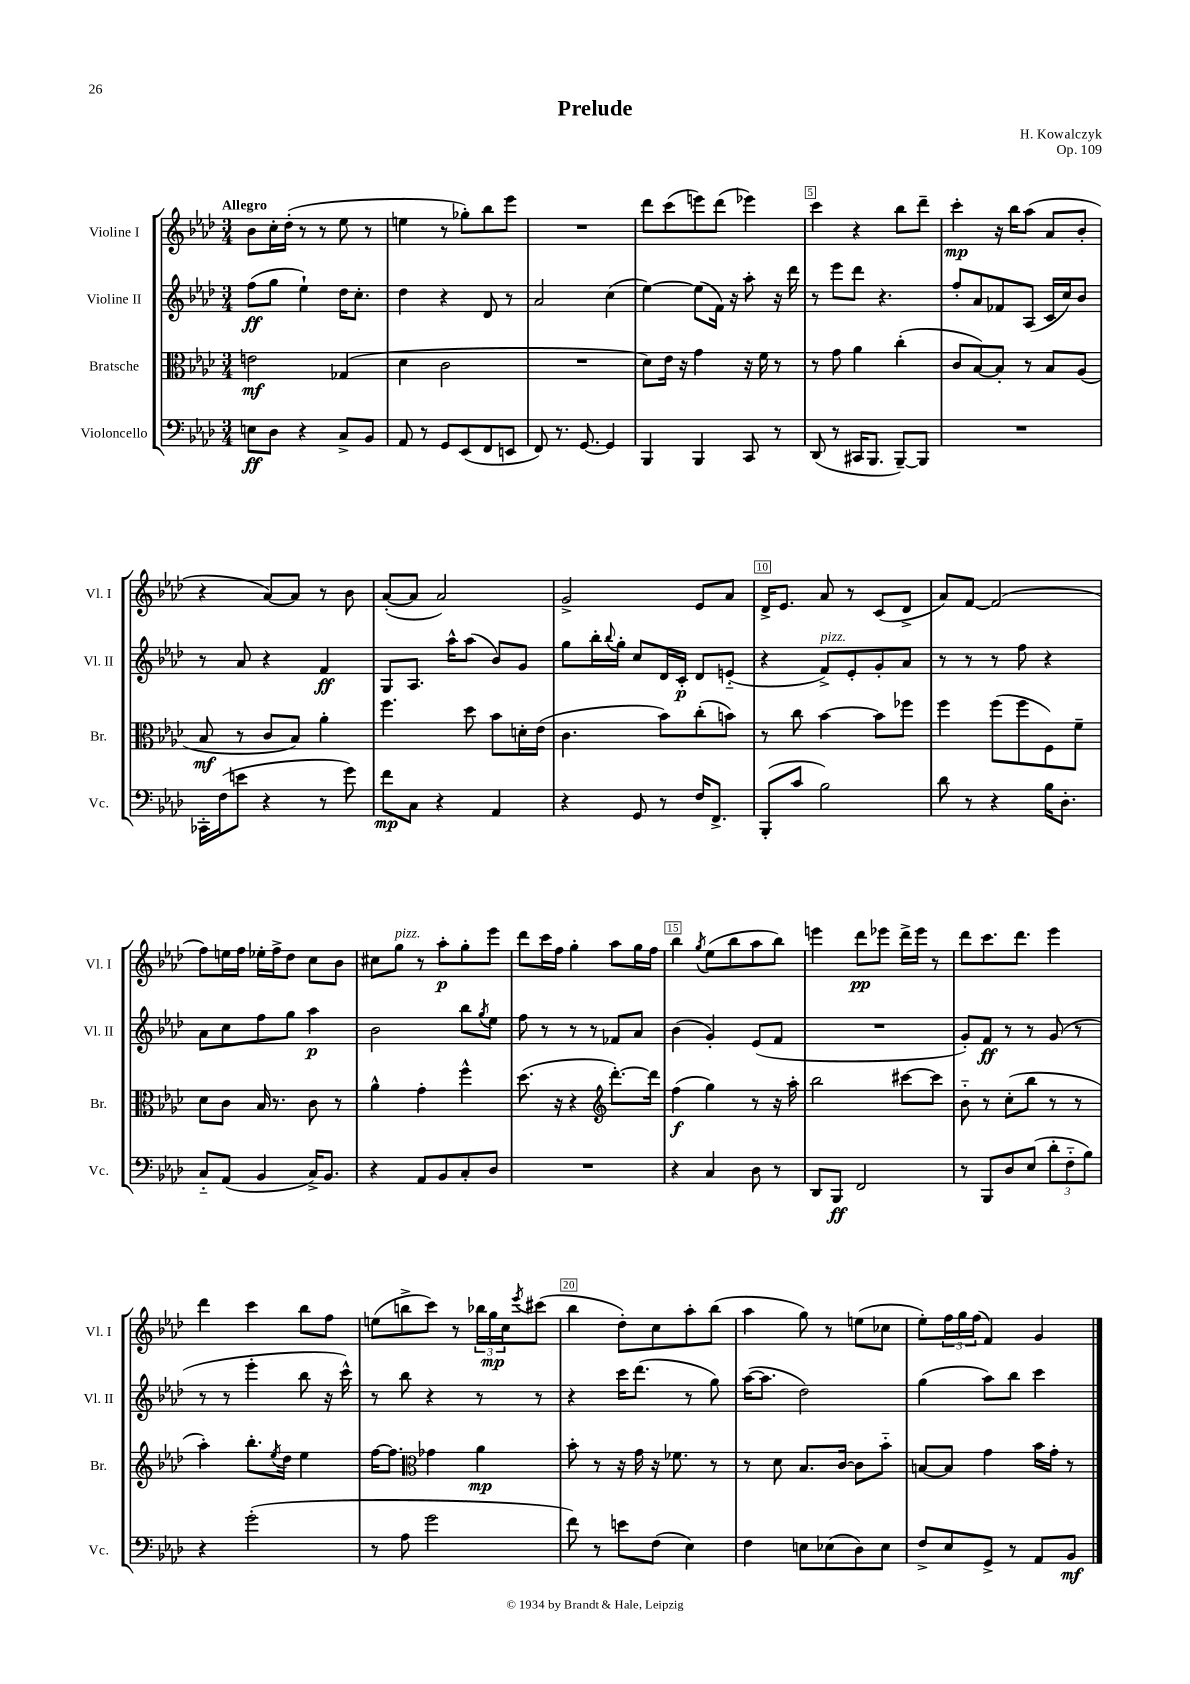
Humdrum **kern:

**kern	**kern	**kern	**kern
*staff4	*staff3	*staff2	*staff1
*clefF4	*clefC3	*clefG2	*clefG2
*k[b-e-a-d-]	*k[b-e-a-d-]	*k[b-e-a-d-]	*k[b-e-a-d-]
*M3/4	*M3/4	*M3/4	*M3/4
8E	2e	(8ff	8b-
8D-	.	8gg	16cc'
.	.	.	(16dd-'
4r	.	4ee-`)	8r
.	.	.	8r
8C^	(4G-	16dd-	8ee-
.	.	8.cc'	.
8BB-	.	.	8r
=	=	=	=
8AA-	4d-	4dd-	4ee
8r	.	.	.
8GG	2c	4r	8r
(8EE-	.	.	8gg-')
8FF	.	8d-	8bb-
8EE	.	8r	8eee-
=	=	=	=
8FF)	2.r	2a-	2.r
8.r	.	.	.
[8.GG	.	.	.
4GG]	.	(4cc	.
=	=	=	=
4BBB-	8d-)	[4ee-)	8ddd-
.	16e-	.	(8ccc
.	16r	.	.
4BBB-	4g	(8ee-]	8eee)
.	.	16f)	(8ddd-
.	.	16r	.
8CC	16r	8aa-'	4eee-)
.	16f	.	.
8r	8r	16r	.
.	.	16ddd-	.
=	=	=	=
(8DD-	8r	8r	4ccc
8r	8g	8eee-	.
16CC#	4a-	8ddd-	4r
8.BBB-	.	.	.
.	.	4.r	.
[8BBB-~)	(4cc'	.	8bb-
8BBB-]	.	.	8ddd-~
=	=	=	=
2.r	8c	8ff'	4ccc'
.	[8B-)	8a-	.
.	8B-']	8f-	16r
.	.	.	16bb-
.	8r	(8A-	(8aa-
.	8B-	16c	8a-
.	.	16cc)	.
.	(8A-	8b-	8b-'
=	=	=	=
16CC-'	8B-	8r	4r
(16F	.	.	.
8e	8r	8a-	.
4r	8c	4r	[8a-)
.	8B-)	.	8a-]
8r	4a-'	4f	8r
8g)	.	.	8b-
=	=	=	=
8f	4.ff	8G	([8a-'
8C	.	8.A-	8a-]
4r	.	.	2a-)
.	.	16aa-^^	.
.	8dd-	(8aa-	.
4AA-	8b-	8b-)	.
.	16d'	8g	.
.	(16e-	.	.
=	=	=	=
4r	4.c	8gg	2g^
.	.	16bb-'	.
.	.	8qqbb-	.
.	.	16gg'	.
8GG	.	8cc	.
8r	8b-)	16d-	.
.	.	16c'	.
16F	(8cc'	8d-	8e-
8.FF^	.	.	.
.	8b)	(8e'~	8a-
=	=	=	=
(8BBB-'	8r	4r	16d-^
.	.	.	8.e-
8c	8cc	.	.
2B-)	[4b-	8f^)	8a-
.	.	8e-'	8r
.	8b-]	8g'	(8c
.	8ff-	8a-	8d-^
=	=	=	=
8d-	4ff	8r	8a-)
8r	.	8r	[8f
4r	(8ff	8r	(2f]
.	8ff	8ff	.
16B-	8F)	4r	.
8.D-'	.	.	.
.	8f~	.	.
=	=	=	=
8C'~	8d-	8a-	8ff)
(8AA-	8c	8cc	16ee
.	.	.	16ff
4BB-	16B-	8ff	16ee-'
.	8.r	.	16ff^
.	.	8gg	8dd-
16C^)	8c	4aa-	8cc
8.BB-	.	.	.
.	8r	.	8b-
=	=	=	=
4r	4a-^^	2b-	8cc#
.	.	.	8gg
8AA-	4g'	.	8r
8BB-	.	.	8aa-'
8C'	4ff^^	8bb-	8gg'
.	.	8qgg	.
8D-	.	8ee-	8eee-
=	=	=	=
2.r	(8.dd-	8ff	8ddd-
.	.	8r	16ccc
.	16r	.	16ff
.	4r	8r	4gg'
.	.	8r	.
*	*clefG2	*	*
.	[8.ddd-')	8f-	8aa-
.	.	8a-	16gg
.	16ddd-]	.	16ff
=	=	=	=
4r	(4ff	(4b-	4bb-
.	.	.	8qgg
4C	4gg)	4g')	(8ee-
.	.	.	8bb-
8D-	8r	(8e-	8aa-
8r	16r	8f	8bb-)
.	16aa-'	.	.
=	=	=	=
8DD-	2bb-	2.r	4eee
8BBB-	.	.	.
2FF	.	.	8ddd-
.	.	.	8eee-
.	[8ccc#	.	16ddd-^
.	.	.	16eee-
.	8ccc#]	.	8r
=	=	=	=
8r	8b-'~	8g')	8ddd-
8BBB-	8r	8f	8.ccc
8D-	(8cc'	8r	.
.	.	.	8.ddd-
(8E-	8bb-	8r	.
12d-'	8r	(8g	4eee-
12F'~	.	.	.
.	8r	8r	.
12B-)	.	.	.
=	=	=	=
4r	4aa-')	8r	4ddd-
.	.	8r	.
(2g'	8.bb-'	4eee-'	4ccc
.	8qee-	.	.
.	16dd-	.	.
.	4ee-	8bb-	8bb-
.	.	16r	8ff
.	.	16ccc^^)	.
=	=	=	=
8r	[16ff	8r	(8ee
.	8.ff]	.	.
8A-	.	8bb-	8bb^
*	*clefC3	*	*
2g	4g-	4r	8ccc)
.	.	.	8r
.	4a-	8r	24bb-
.	.	.	24gg
.	.	.	24cc
.	.	.	8qeee-
.	.	8r	(8ccc#
=	=	=	=
8f)	8b-'	4r	4bb-
8r	8r	.	.
8e	16r	16ccc	8dd-')
.	16g	(8.ddd-	.
(8F	16r	.	8cc
.	8.f-	.	.
4E-)	.	8r	8aa-'
.	8r	8gg)	(8bb-
=	=	=	=
4F	8r	([16aa-	4aa-
.	.	8.aa-]	.
.	8d-	.	.
8E	8.B-	2dd-)	8gg)
(8E-	.	.	8r
.	[16c	.	.
8D-)	8c]	.	(8ee
8E-	8b-'~	.	8cc-
=	=	=	=
8F^	[8B	(4gg	8ee-')
8E-	8B]	.	24ff
.	.	.	24gg
.	.	.	(24ff
8GG^	4g	8aa-)	4f)
8r	.	8bb-	.
8AA-	16b-	4ccc	4g
.	16g'	.	.
8BB-	8r	.	.
==	==	==	==
*-	*-	*-	*-
